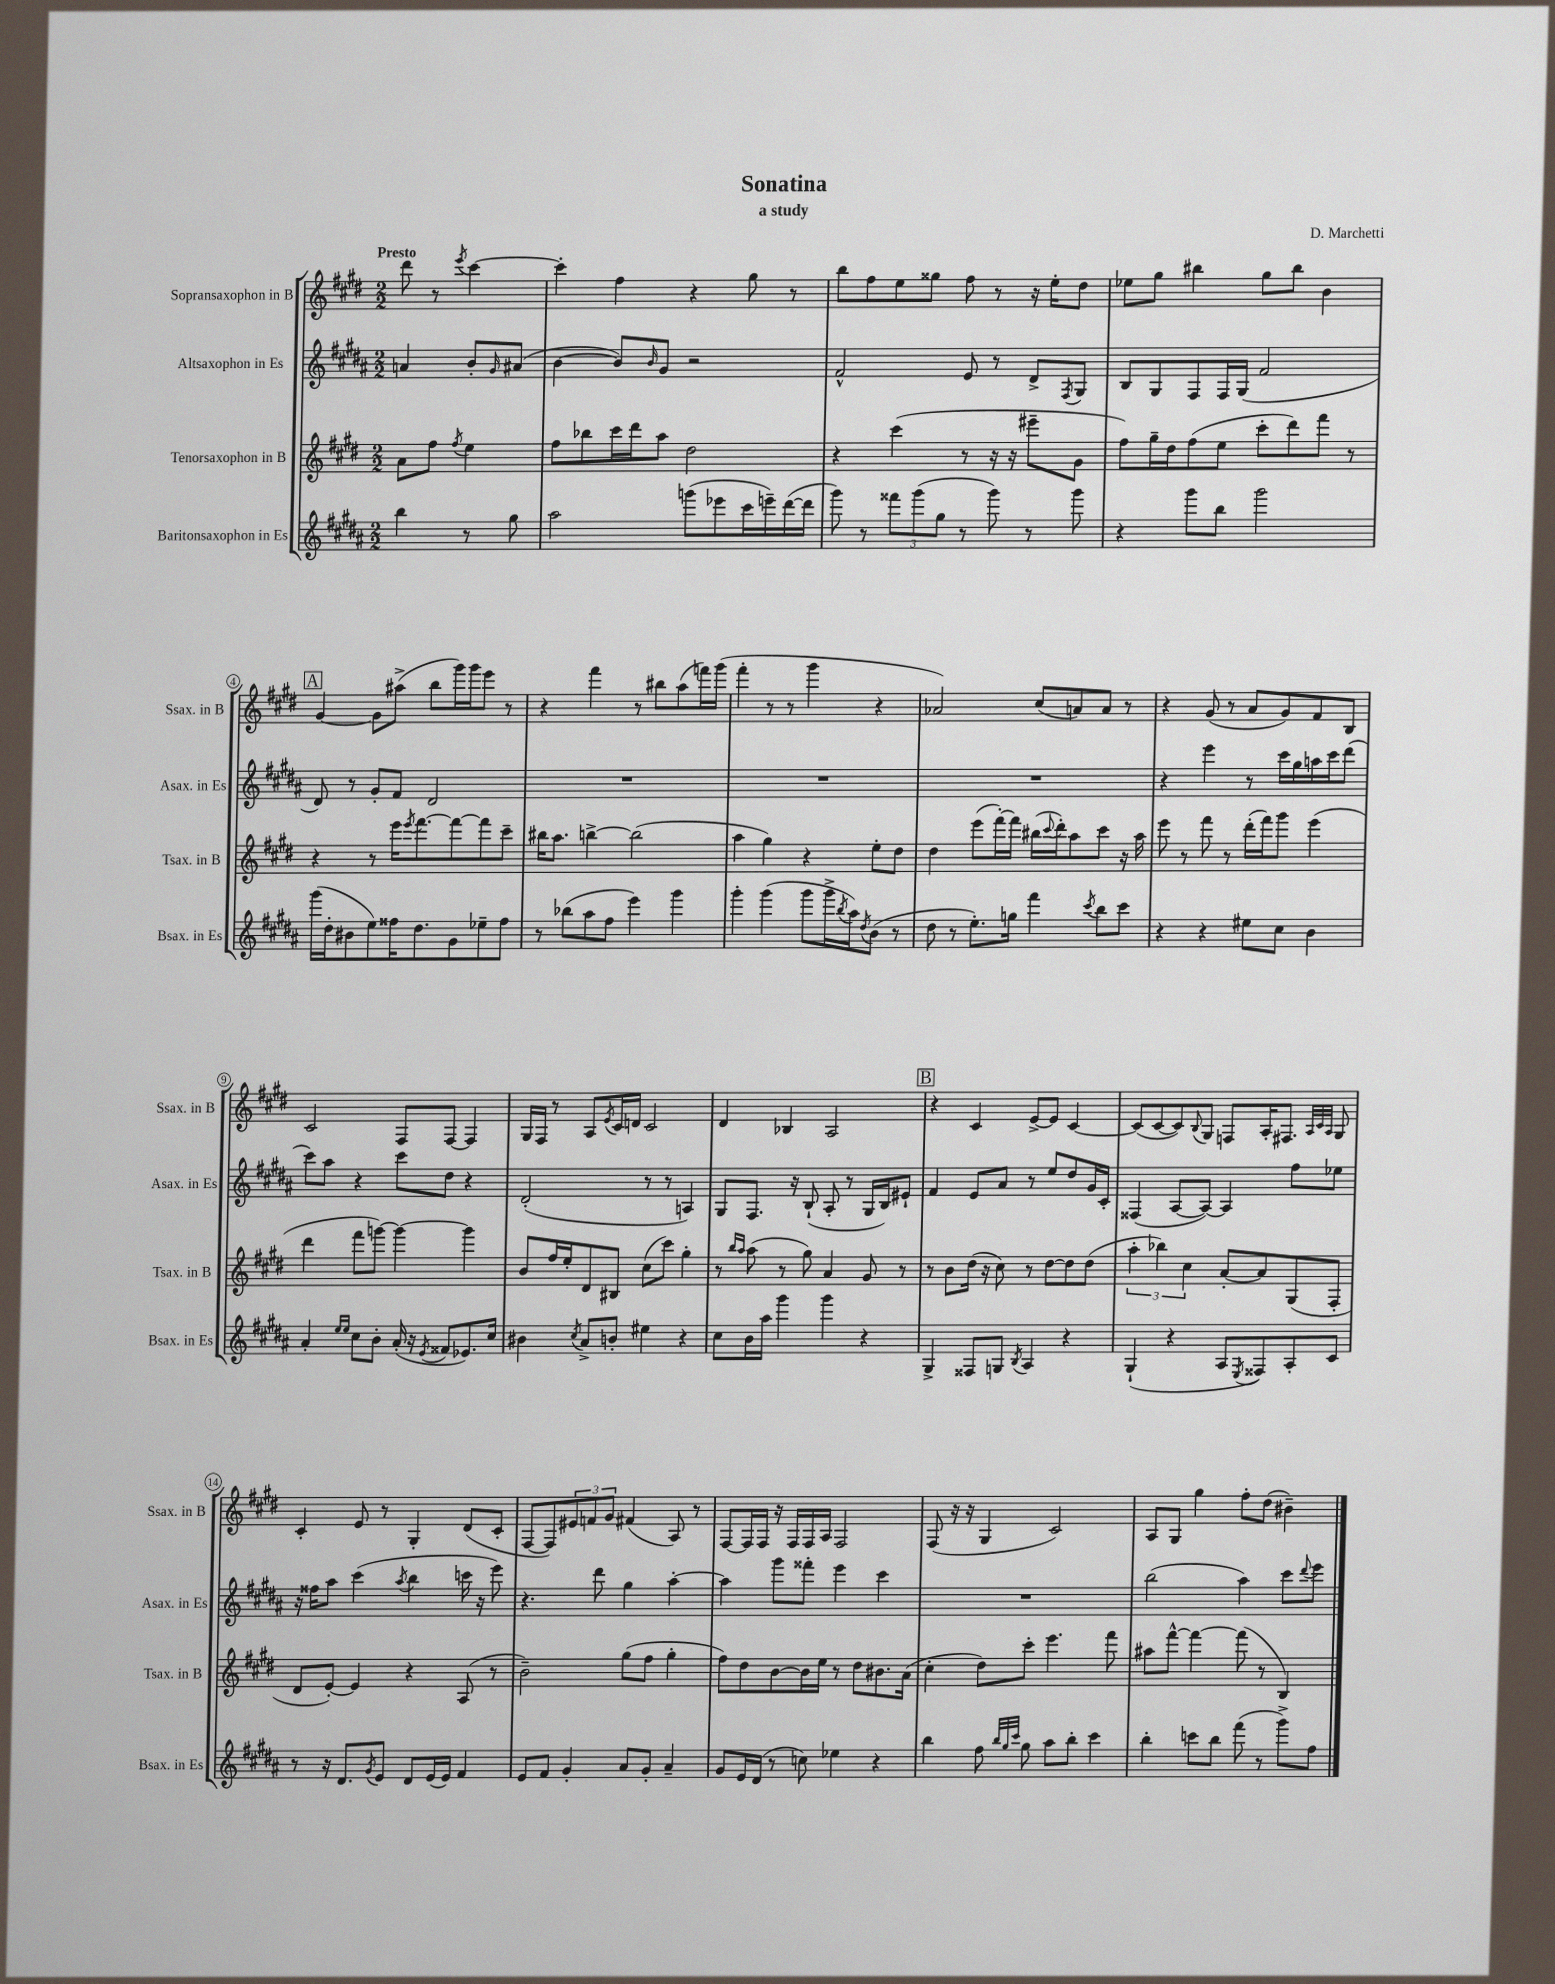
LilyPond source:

\header { title = "Sonatina" composer = "D. Marchetti" subtitle = "a study" }
<<
\new StaffGroup <<
\new Staff = "s0" \with { instrumentName = "Sopransaxophon in B" shortInstrumentName = "Ssax. in B" } {
    \clef treble \key e \major \numericTimeSignature \time 2/2 \partial 2 \tempo "Presto"
    dis'''8 r8 \acciaccatura { e'''8 } cis'''4~ |
    cis'''4-. fis''4 r4 gis''8 r8 |
    b''8 fis''8 e''8 gisis''8 fis''8 r8 r16 e''16-. dis''8 |
    ees''8 gis''8 bis''4 gis''8 bis''8 b'4 |
    \mark \markup { \box "A" } gis'4~ gis'8 ais''8->( b''8 gis'''16) gis'''16 e'''8 r8 |
    r4 fis'''4 r8 bis''8 a''8( f'''16) gis'''16( |
    fis'''4-. r8 r8 gis'''4 r4 |
    aes'2) cis''8( a'8) a'8 r8 |
    r4 gis'8( r8 a'8 gis'8) fis'8 b8 |
    cis'2 fis8 fis8~ fis4 |
    gis16 fis16 r8 a8 \acciaccatura { e'8 } cis'16 d'16 cis'2 |
    dis'4 bes4 a2 |
    \mark \markup { \box "B" } r4 cis'4 e'8~-> e'8 cis'4~ |
    cis'8( cis'8~ cis'8) \appoggiatura { b8 } gis8 f8 a16-. fis8. \grace { a32 cis'32 a32 } gis8 |
    cis'4-. e'8 r8 gis4-. dis'8( cis'8-. |
    fis8~ fis8) \tuplet 3/2 { eis'8 f'8 gis'8 } fis'4( a8) r8 |
    fis8~ fis16 fis16 r16 fis16 fis16 a16 fis2 |
    fis8( r16 r16 gis4 cis'2) |
    a8 gis8 gis''4 fis''8-. dis''8( bis'4--) \bar "|." |
}
\new Staff = "s1" \with { instrumentName = "Altsaxophon in Es" shortInstrumentName = "Asax. in Es" } {
    \clef treble \key b \major \numericTimeSignature \time 2/2 \partial 2
    a'4 b'8-. \grace { gis'16 } ais'8( |
    b'4~ b'8) \grace { b'16 } gis'8 r2 |
    fis'2-^ e'8 r8 dis'8-> \acciaccatura { fis8 } gis8 |
    b8 gis8 fis8 fis16 gis16( fis'2 |
    \mark \markup { \box "A" } dis'8) r8 gis'8-. fis'8 dis'2 |
    R1 |
    R1 |
    R1 |
    r4 e'''4 r8 cis'''16 gis''16 a''16 cis'''16 dis'''8( |
    cis'''8) ais''8 r4 cis'''8 dis''8 r4 |
    dis'2-.( r8 r8 a4) |
    gis8 fis8. r16 b8-!( ais8-. r8 gis16 b16) eis'8-! |
    \mark \markup { \box "B" } fis'4 e'8 ais'8 r8 e''8 dis''8 gis'16 cis'16-. |
    fisis4( ais8~ ais8~) ais4 fis''8 ees''8 |
    r16 fisis''16 ais''8 cis'''4( \acciaccatura { ais''8 } b''4 c'''16 r16 e'''8) |
    r4. dis'''8 gis''4 ais''4~-. |
    ais''4 gis'''8 fisis'''8-. e'''4 cis'''4 |
    R1 |
    b''2( ais''4) cis'''8 \appoggiatura { dis'''8 } e'''8 \bar "|." |
}
\new Staff = "s2" \with { instrumentName = "Tenorsaxophon in B" shortInstrumentName = "Tsax. in B" } {
    \clef treble \key e \major \numericTimeSignature \time 2/2 \partial 2
    a'8 fis''8 \acciaccatura { fis''8 } e''4 |
    fis''8 bes''8 cis'''16 dis'''16 a''8 dis''2 |
    r4 cis'''4( r8 r16 r16 eis'''8-- gis'8 |
    fis''8) gis''16-- dis''16 fis''8( e''8 cis'''8-. dis'''8) fis'''8 r8 |
    \mark \markup { \box "A" } r4 r8 e'''16 \acciaccatura { e'''8 } fis'''8.~ fis'''8~ fis'''8 cis'''8-- |
    bis''16 a''8. b''4~-> b''2( |
    a''4 gis''4) r4 e''8-. dis''8 |
    dis''4 e'''8( fis'''16~-.) fis'''16 bis''16( \appoggiatura { cis'''8 } dis'''16-.) a''8 cis'''8 r16 a''16 |
    e'''8 r8 fis'''8 r8 dis'''16-.( fis'''16) gis'''8 e'''4( |
    dis'''4 fis'''8 g'''8~) g'''4~ g'''4 |
    b'8 fis''16 e''16-. dis'8 bis8 cis''8( cis'''8) gis''4-. |
    r8 \grace { b''16 a''16 } a''8( r8 gis''8) a'4 gis'8 r8 |
    \mark \markup { \box "B" } r8 b'8 dis''16( r16 cis''8) r8 dis''8~ dis''8 dis''8( |
    \tuplet 3/2 { a''4-. bes''4) cis''4 } a'8~-. a'8 gis8( fis8-. |
    dis'8 e'8~-.) e'4 r4 a8( r8 |
    b'2--) gis''8( fis''8 gis''4-. |
    fis''8) dis''8 b'8~ b'16 e''16 r8 dis''8 bis'8. a'16( |
    cis''4-. dis''8) cis'''8-. e'''4. fis'''8 |
    ais''8 fis'''8~-^ fis'''4~ fis'''8( r8 b4) \bar "|." |
}
\new Staff = "s3" \with { instrumentName = "Baritonsaxophon in Es" shortInstrumentName = "Bsax. in Es" } {
    \clef treble \key b \major \numericTimeSignature \time 2/2 \partial 2
    b''4 r8 gis''8 |
    ais''2 g'''8( ees'''8 cis'''16 e'''16--) dis'''16~( dis'''16 |
    gis'''8) r8 \tuplet 3/2 { fisis'''8 gis'''8( gis''8 } r8 gis'''8) r8 gis'''8 |
    r4 gis'''8 b''8 gis'''2 |
    \mark \markup { \box "A" } gis'''16( dis''16-. bis'8 e''8) fisis''16 dis''8. gis'8 ees''8-- fisis''8 |
    r8 bes''8( ais''8 fis''8 e'''4) gis'''4 |
    gis'''4-. gis'''4( gis'''8 gis'''16-> \acciaccatura { b''8 } ais''16) \acciaccatura { dis''8 } b'8( r8 |
    dis''8 r8 e''8.-.) g''16 fis'''4 \acciaccatura { cis'''8 } b''8 cis'''8 |
    r4 r4 eis''8 cis''8 b'4 |
    ais'4-. \grace { e''16 e''16 } cis''8 b'8-. ais'16-.( r16 \acciaccatura { e'8 } fisis'8 ees'8.) cis''16 |
    bis'4 \acciaccatura { cis''8 } ais'8-> b'8-. eis''4 r4 |
    cis''8 b'16 ais''16 gis'''4 gis'''4 r4 |
    \mark \markup { \box "B" } gis4-> fisis8 g8 \acciaccatura { b8 } ais4 r4 |
    gis4-!( r4 ais8 \acciaccatura { e8 } fisis8) ais8-. cis'8 |
    r8 r16 dis'8. \acciaccatura { gis'8 } e'8 dis'8 e'16( e'16) fis'4 |
    e'8 fis'8 gis'4-. ais'8 gis'8-. ais'4-- |
    gis'8 e'16 dis'16( r8 c''8) ees''4 r4 |
    b''4 fis''8 \grace { b''32 gis''32 cis'''32 } gis''8 ais''8 b''8-. cis'''4 |
    b''4-. c'''8 b''8 fis'''8( r8 gis'''8->) fis''8 \bar "|." |
}
>>
>>
\layout { \context { \Score \override BarNumber.stencil = #(make-stencil-circler 0.1 0.3 ly:text-interface::print) } }
